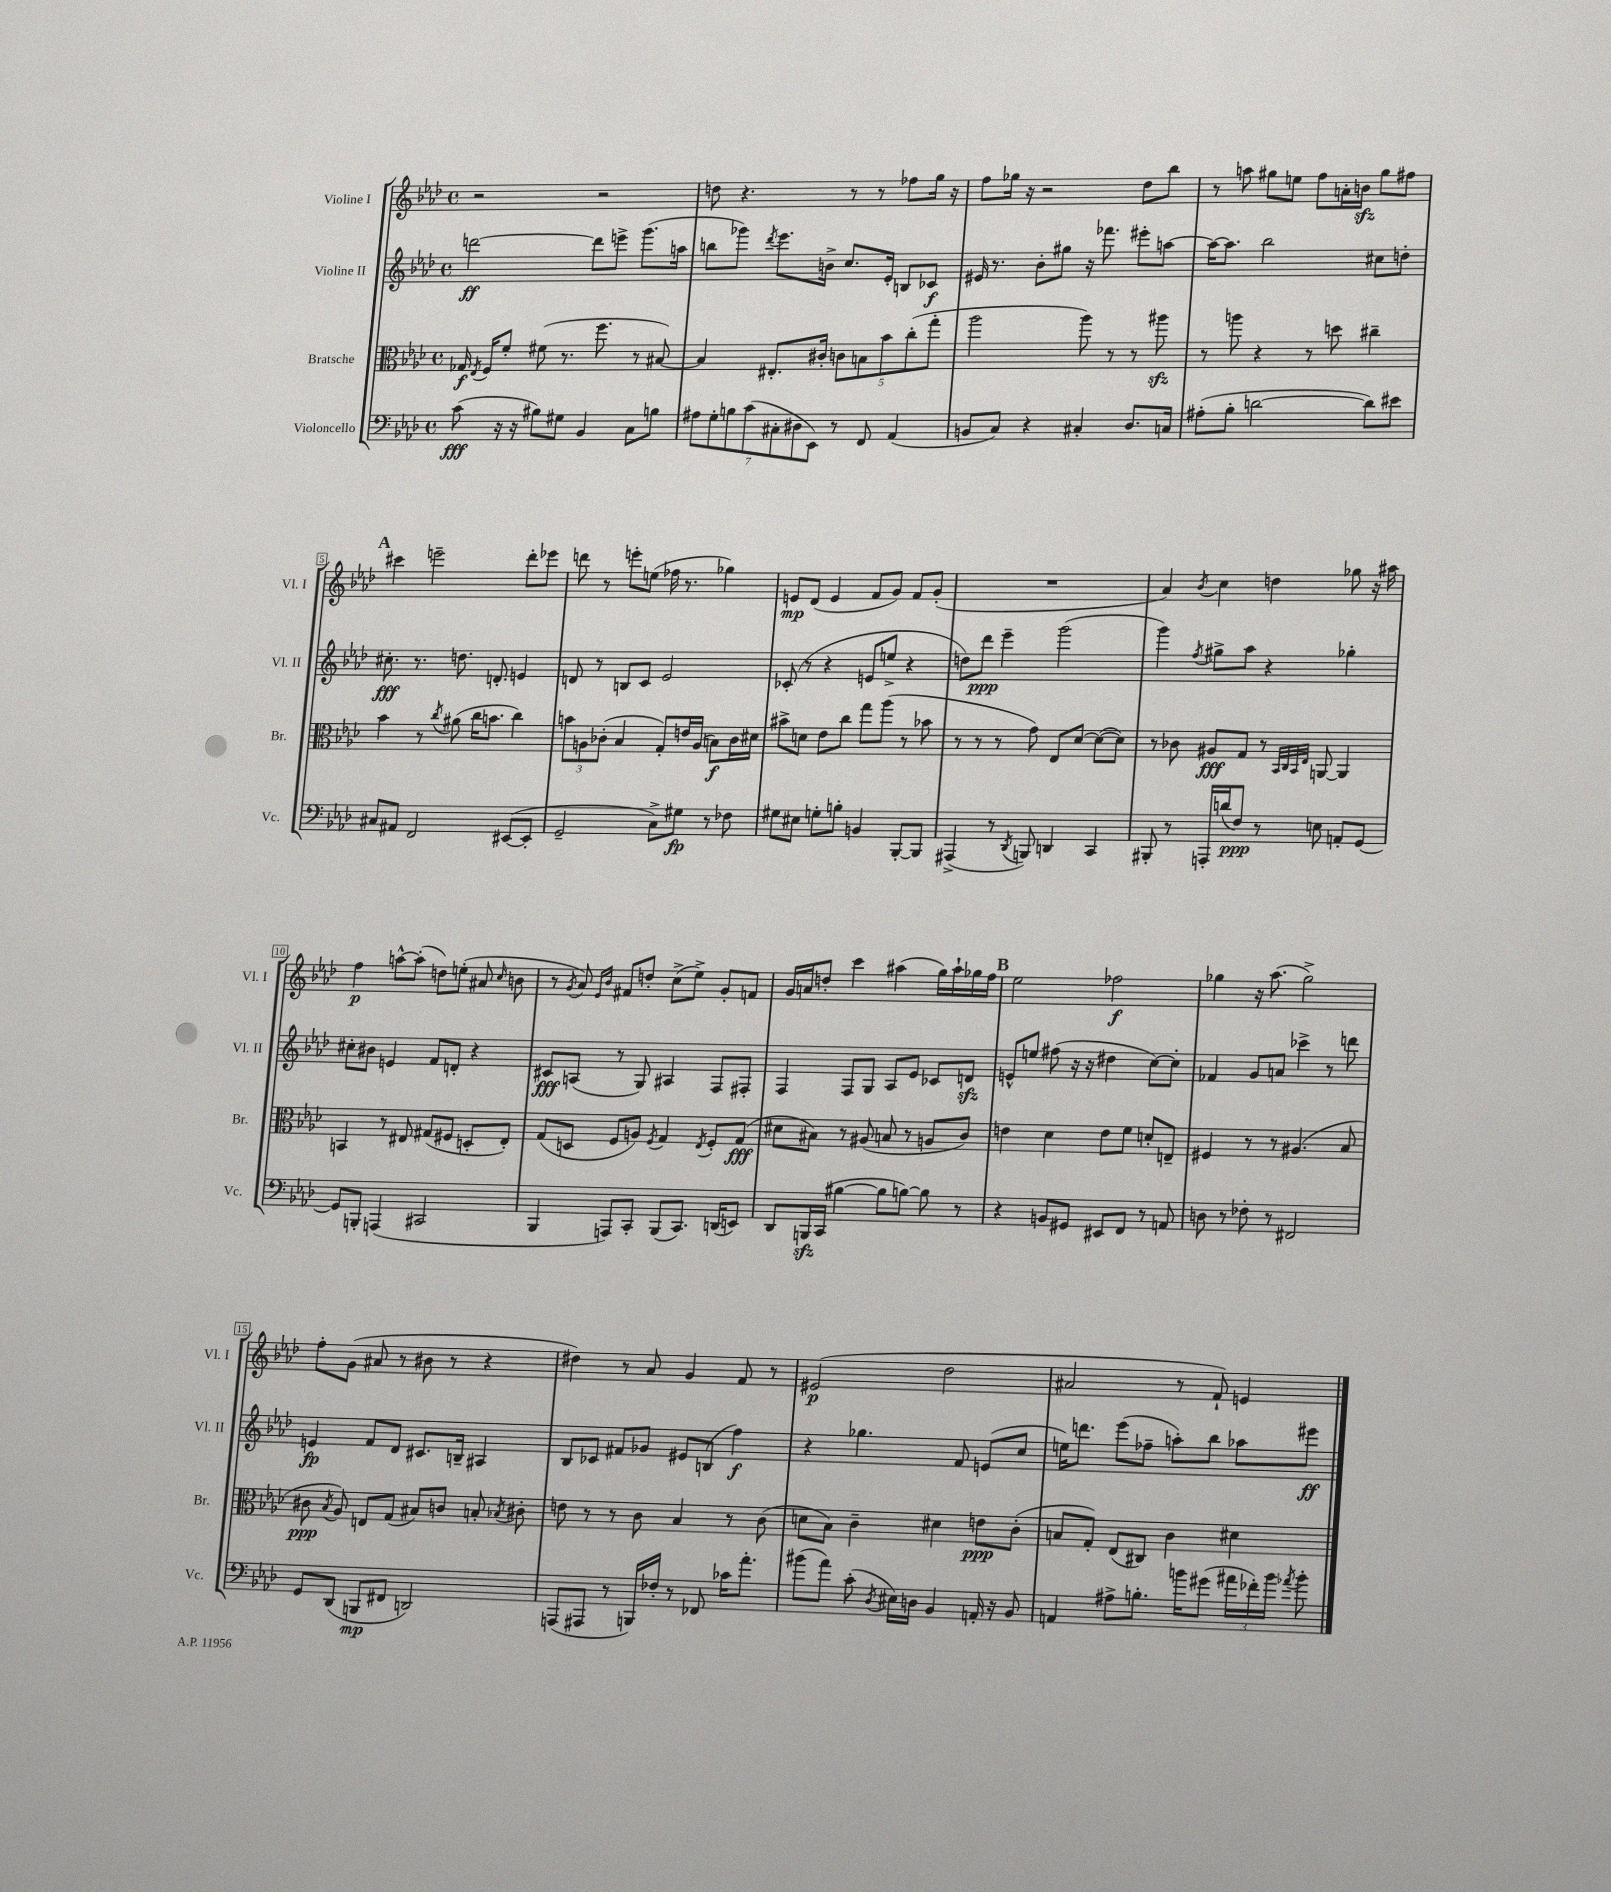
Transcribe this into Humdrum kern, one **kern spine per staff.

**kern	**dynam	**kern	**dynam	**kern	**dynam	**kern	**dynam
*part4	*part4	*part3	*part3	*part2	*part2	*part1	*part1
*staff4	*staff4	*staff3	*staff3	*staff2	*staff2	*staff1	*staff1
*I"Violoncello	*	*I"Bratsche	*	*I"Violine II	*	*I"Violine I	*
*I'Vc.	*	*I'Br.	*	*I'Vl. II	*	*I'Vl. I	*
*clefF4	*	*clefC3	*	*clefG2	*	*clefG2	*
*k[b-e-a-d-]	*	*k[b-e-a-d-]	*	*k[b-e-a-d-]	*	*k[b-e-a-d-]	*
*M4/4	*	*M4/4	*	*M4/4	*	*M4/4	*
*met(c)	*	*met(c)	*	*met(c)	*	*met(c)	*
=1	=1	=1	=1	=1	=1	=1	=1
(8c\	fff	16G-X/	f	[2dddn\	ff	2r	.
.	.	8qE-/	.	.	.	.	.
.	.	16F/KL	.	.	.	.	.
16r	.	8f'/J	.	.	.	.	.
16r	.	.	.	.	.	.	.
8B#X\L)	.	(8f#X\	.	.	.	.	.
8G#X\J	.	8.r	.	.	.	.	.
4BB-/	.	.	.	8ddd\L]	.	2r	.
.	.	8.ff\	.	.	.	.	.
.	.	.	.	8eeen^\J	.	.	.
8C\L	.	8r	.	(8.ggg\L	.	.	.
8Bn\J	.	[8B#X/)	.	.	.	.	.
.	.	.	.	16aan\Jk	.	.	.
=2	=2	=2	=2	=2	=2	=2	=2
14A#X\L	.	4B#/]	.	8bbn\L	.	8ddn\	.
14G'\	.	.	.	.	.	.	.
.	.	.	.	8ggg-X\J)	.	4.r	.
14Bn\	.	.	.	.	.	.	.
(14c\	.	.	.	.	.	.	.
.	.	.	.	8qddd-/	.	.	.
.	.	8.E#X'/L	.	8.eee-\L	.	.	.
14C#X'\	.	.	.	.	.	.	.
14D#X\	.	.	.	.	.	.	.
14EE-\J)	.	.	.	.	.	.	.
.	.	16c#X'/Jk	.	16bn^\Jk	.	.	.
8r	.	10cn\L	.	8.cc/L	.	8r	.
.	.	10Bn\	.	.	.	.	.
8FF/	.	.	.	.	.	8r	.
.	.	.	.	16e-'/Jk	.	.	.
.	.	10b-\	.	.	.	.	.
(4AA-/	.	.	.	8Bn/L	.	8ff-X\L	.
.	.	(10cc'\	.	.	.	.	.
.	.	.	.	8c-X/J	f	16gg\Jk	.
.	.	10gg'\J	.	.	.	.	.
.	.	.	.	.	.	16r	.
=3	=3	=3	=3	=3	=3	=3	=3
8BBn/L	.	2aa-\	.	16e#X/	.	8ff\L	.
.	.	.	.	8.r	.	.	.
8C/J)	.	.	.	.	.	16gg-X\Jk	.
.	.	.	.	.	.	16r	.
4r	.	.	.	8b-'\L	.	2r	.
.	.	.	.	8gg#X\J	.	.	.
4C#X'/	.	8aa-\)	.	16r	.	.	.
.	.	.	.	8.fff-X\	.	.	.
.	.	8r	.	.	.	.	.
8.D-/L	.	8r	.	8eee#X'\L	.	8dd-\L	.
.	.	8aa#Xzz\	.	[8aan\J	.	8bb-\J	.
16Cn/Jk	.	.	.	.	.	.	.
=4	=4	=4	=4	=4	=4	=4	=4
(8A#X'\L	.	8r	.	16aa\KL_	.	8r	.
.	.	.	.	8.aa\J]	.	.	.
8B-'\J	.	8aan\	.	.	.	8aan\	.
[2dn\	.	4r	.	2bb-\	.	8gg#X\L	.
.	.	.	.	.	.	8een\J	.
.	.	8r	.	.	.	8ff\L	.
.	.	8ddn\	.	.	.	16an'\L	.
.	.	.	.	.	.	16bnzz\JJ	.
8d\L])	.	4cc#X~\	.	8cc#X\L	.	8gg#\L	.
8e#X\J	.	.	.	8ddn'\J	.	8ff#X\J	.
!!LO:LB:g=z
!!LO:REH:place=s1:t=A
=5	=5	=5	=5	=5	=5	=5	=5
8C#X/L	.	4b-\	.	8.cc#X'\	fff	4ccc#X\	.
8AA#X/J	.	.	.	.	.	.	.
.	.	.	.	8.r	.	.	.
2FF/	.	8r	.	.	.	2eeen~\	.
.	.	8qcc/	.	.	.	.	.
.	.	(8a#X\	.	8.ddn\	.	.	.
.	.	16cc\KL	.	.	.	.	.
.	.	8.bn\J	.	8.dn'/	.	.	.
([8EE#X/L	.	4cc\)	.	4en/	.	8ddd-'\L	.
8EE#'/J]	.	.	.	.	.	8eee-X\J	.
=6	=6	=6	=6	=6	=6	=6	=6
2GG~/	.	12bn\L	.	8dn/	.	8dddn\	.
.	.	12An\	.	.	.	.	.
.	.	.	.	8r	.	8r	.
.	.	(12c-X'\J	.	.	.	.	.
.	.	4B-/	.	8Bn/L	.	8eeen'\L	.
.	.	.	.	8c/J	.	(8een\J	.
8C^\L)	.	8G'/L)	.	2e-/	.	16ff-X\	.
.	.	.	.	.	.	8.r	.
8G#X\J	fp	16en/L	.	.	.	.	.
.	.	(16A/JJ	.	.	.	.	.
8r	.	8Bn\L)	f	.	.	4gg-X\)	.
8F-X\	.	16c-\L	.	.	.	.	.
.	.	16d#X\JJ	.	.	.	.	.
=7	=7	=7	=7	=7	=7	=7	=7
8G#X\L	.	8b#X^\L	.	(8c-X'/	.	8en/L	mp
8E#X\J	.	8dn\J	.	8r	.	(8d-/J	.
8Gn'\L	.	8e-\L	.	4r	.	4e/	.
8Bn'\J	.	8cc\J	.	.	.	.	.
4BBn/	.	8gg\L	.	8en/L	.	8f/L	.
.	.	(8aa-\J	.	8een^/J	.	8g/J)	.
[8BBB-'/L	.	8r	.	4r	.	8f/L	.
8BBB-/J]	.	8b-X\	.	.	.	(8g'/J	.
=8	=8	=8	=8	=8	=8	=8	=8
(4AAA#X^/	.	8r	.	8ddn\L)	.	1r	.
.	.	8r	.	8ddd-\J	ppp	.	.
8r	.	8r	.	4eee-~\	.	.	.
8qDD-/	.	.	.	.	.	.	.
8BBBn/)	.	8g\)	.	.	.	.	.
4DDn/	.	8E-/L	.	(2ggg\	.	.	.
.	.	[8d-/J	.	.	.	.	.
4CC/	.	(8d-\L_	.	.	.	.	.
.	.	8d-\J])	.	.	.	.	.
=9	=9	=9	=9	=9	=9	=9	=9
8BBB#X'/	.	8r	.	4ggg\)	.	4a-/)	.
8r	.	8c-X\	.	.	.	.	.
.	.	.	.	8qff/	.	8qb-/	.
16AAAn'/LL	.	8A#X/L	fff	8gg#X^\L	.	4cc\	.
(16dn/J	.	.	.	.	.	.	.
8F/J)	ppp	8G/J	.	8aa-\J	.	.	.
8r	.	8r	.	4r	.	4ddn\	.
.	.	32qqBB-/LLL	.	.	.	.	.
.	.	32qqC/	.	.	.	.	.
.	.	32qqBB-/	.	.	.	.	.
.	.	32qqE-/JJJ	.	.	.	.	.
8En\	.	[8AAn/	.	.	.	.	.
8AAn'/L	.	4AA/]	.	4gg-X'\	.	8gg-X\	.
[8GG/J	.	.	.	.	.	16r	.
.	.	.	.	.	.	16aa#X\	.
!!LO:LB:g=z
=10	=10	=10	=10	=10	=10	=10	=10
8GG/L]	.	4BBn/	.	8cc#X'\L	.	4ff\	p
8BBBn'/J	.	.	.	8b#X\J	.	.	.
(4AAAn/	.	8r	.	4en/	.	[8aan^^\L	.
.	.	8E#X/	.	.	.	(8aa'\J]	.
2CC#X/	.	(8G#X/L	.	8f/L	.	8ddn\L)	.
.	.	8F#X/J	.	8dn'/J	.	(8een'\J	.
.	.	8Dn'/L	.	4r	.	8a#X/	.
.	.	.	.	.	.	16qqcc/	.
.	.	8E#'/J)	.	.	.	8bn\	.
=11	=11	=11	=11	=11	=11	=11	=11
4BBB-/	.	(8G/L	.	8c#X/L	fff	8r	.
.	.	.	.	.	.	8qg/	.
.	.	8Dn/J	.	(8An/J	.	8a-/)	.
.	.	.	.	.	.	16qqe-/LL	.
.	.	.	.	.	.	16qqb-/JJ	.
8AAAn/L)	.	8F/L	.	8r	.	8f#X/L	.
8CC'/J	.	8An/J)	.	8G/)	.	8ddn'/J	.
.	.	8qF/	.	.	.	.	.
(8BBB-/L	.	4G/	.	4A#X/	.	(8cc^\L	.
8.CC/J)	.	.	.	.	.	8ee-^\J)	.
.	.	8qE-/	.	.	.	.	.
.	.	8F'/L	.	8F/L	.	8g'/L	.
(16DDn/KL	.	.	.	.	.	.	.
8EEn/J)	.	(8G/J	fff	8F#X'/J	.	8fn/J	.
=12	=12	=12	=12	=12	=12	=12	=12
8DD-/L	.	8d#X\L	.	4F/	.	16g/LL	.
.	.	.	.	.	.	16an/J	.
16BBBnzz/L	.	8B#X\J)	.	.	.	8ddn'/J	.
(16CC/JJ	.	.	.	.	.	.	.
[4B#X\	.	8r	.	8F/L	.	4ccc\	.
.	.	(8A#X/	.	8G/J	.	.	.
8B#\L]	.	8Bn/	.	8A-/L	.	(4aa#X\	.
[8Bn\J)	.	8r	.	8e-/J	.	.	.
8B\]	.	8An/L	.	8c-X/L	.	16gg\LL)	.
.	.	.	.	.	.	16aa#`\	.
8r	.	8c/J)	.	8dnzz/J	.	16gg-X\	.
.	.	.	.	.	.	16ff\JJ	.
!!LO:REH:place=s1:t=B
=13	=13	=13	=13	=13	=13	=13	=13
4r	.	4en\	.	8en^^/L	.	2ee-\	.
.	.	.	.	8een/J	.	.	.
8BBn/L	.	4d-\	.	(8ff#X\	.	.	.
8GG#X/J	.	.	.	16r	.	.	.
.	.	.	.	16r	.	.	.
8EE#X/L	.	8e\L	.	4dd#X\	.	2ff-X\	f
8FF/J	.	8f\J	.	.	.	.	.
8r	.	8dn'/L	.	[8cc\L)	.	.	.
8AAn/	.	8En~/J	.	8cc'\J]	.	.	.
=14	=14	=14	=14	=14	=14	=14	=14
8Dn\	.	4F#X/	.	4f-X/	.	4gg-X\	.
8r	.	.	.	.	.	.	.
8F-X'\	.	8r	.	8g/L	.	16r	.
.	.	.	.	.	.	(8.aa-\	.
8r	.	8r	.	8an/J	.	.	.
2FF#X/	.	(4.A#X/	.	4ccc-X^\	.	2gg-^\)	.
.	.	.	.	8r	.	.	.
.	.	8B-/	.	8dddn\	.	.	.
!!LO:LB:g=z
=15	=15	=15	=15	=15	=15	=15	=15
8GG/L	.	8c#X\	ppp	4en/	fp	8ff'\L	.
.	.	8qB-/	.	.	.	.	.
(8DD-/J	.	8A-/)	.	.	.	(8g\J	.
8BBBn/L	mp	8En/L	.	8f/L	.	8a#X/	.
8FF#X/J	.	(8G/J	.	8d-/J	.	8r	.
2DDn/)	.	8B#X/L)	.	8.c#X/L	.	8b#X\	.
.	.	8cn/J	.	.	.	8r	.
.	.	.	.	16Bn~/Jk	.	.	.
.	.	8Bn'/	.	4A#X/	.	4r	.
.	.	8qB-X/	.	.	.	.	.
.	.	8c#X'\	.	.	.	.	.
=16	=16	=16	=16	=16	=16	=16	=16
(8AAAn/L	.	8en\	.	8B-/L	.	4dd#X\)	.
8AAA#X/J	.	8r	.	8c-X/J	.	.	.
8r	.	8r	.	8f#X/L	.	8r	.
16BBBn/LL)	.	8c\	.	8g-X/J	.	8a-/	.
16F-X'/JJ	.	.	.	.	.	.	.
8r	.	4B-/	.	8e#X/L	.	4g/	.
8FF-X/	.	.	.	(8Bn/J	.	.	.
16c-X\KL	.	8r	.	4ff\)	f	8f/	.
8.a-'\J	.	.	.	.	.	.	.
.	.	(8c\	.	.	.	8r	.
=17	=17	=17	=17	=17	=17	=17	=17
(8b#X\L	.	8dn\L	.	4r	.	(2e#X/	p
8a-\J)	.	8B-\J)	.	.	.	.	.
(8c'\	.	4c~\	.	4.gg-X\	.	.	.
8qD-/	.	.	.	.	.	.	.
16E#X\LL)	.	.	.	.	.	.	.
16Dn\JJ	.	.	.	.	.	.	.
4BB-/	.	4d#X\	.	.	.	2dd-\	.
.	.	.	.	8f/	.	.	.
16AAn'/	.	8en\L	ppp	(8en/L	.	.	.
16r	.	.	.	.	.	.	.
8BB-/	.	(8c'\J	.	8cc/J	.	.	.
=18	=18	=18	=18	=18	=18	=18	=18
4AAn/	.	8Bn/L	.	16een\KL)	.	2a#X/	.
.	.	.	.	8.dddn\J	.	.	.
.	.	8G'/J)	.	.	.	.	.
8A#X^\L	.	(8E-/L	.	(8eee-\L	.	.	.
8.Bn'\J	.	8C#X/J)	.	8ff-X~\J	.	.	.
.	.	4c\	.	8aan'\L)	.	8r	.
16bn\KL	.	.	.	.	.	.	.
(8g#X\J	.	.	.	8bb-\J	.	8f`/)	.
24a#X\LL	.	4d#X\	.	8aa-X\L	.	4en/	.
24f-X'\)	.	.	.	.	.	.	.
24b\JJ	.	.	.	.	.	.	.
8qa-X/	.	.	.	.	.	.	.
8b'\	.	.	.	8eee#X\J	ff	.	.
==	==	==	==	==	==	==	==
*-	*-	*-	*-	*-	*-	*-	*-
